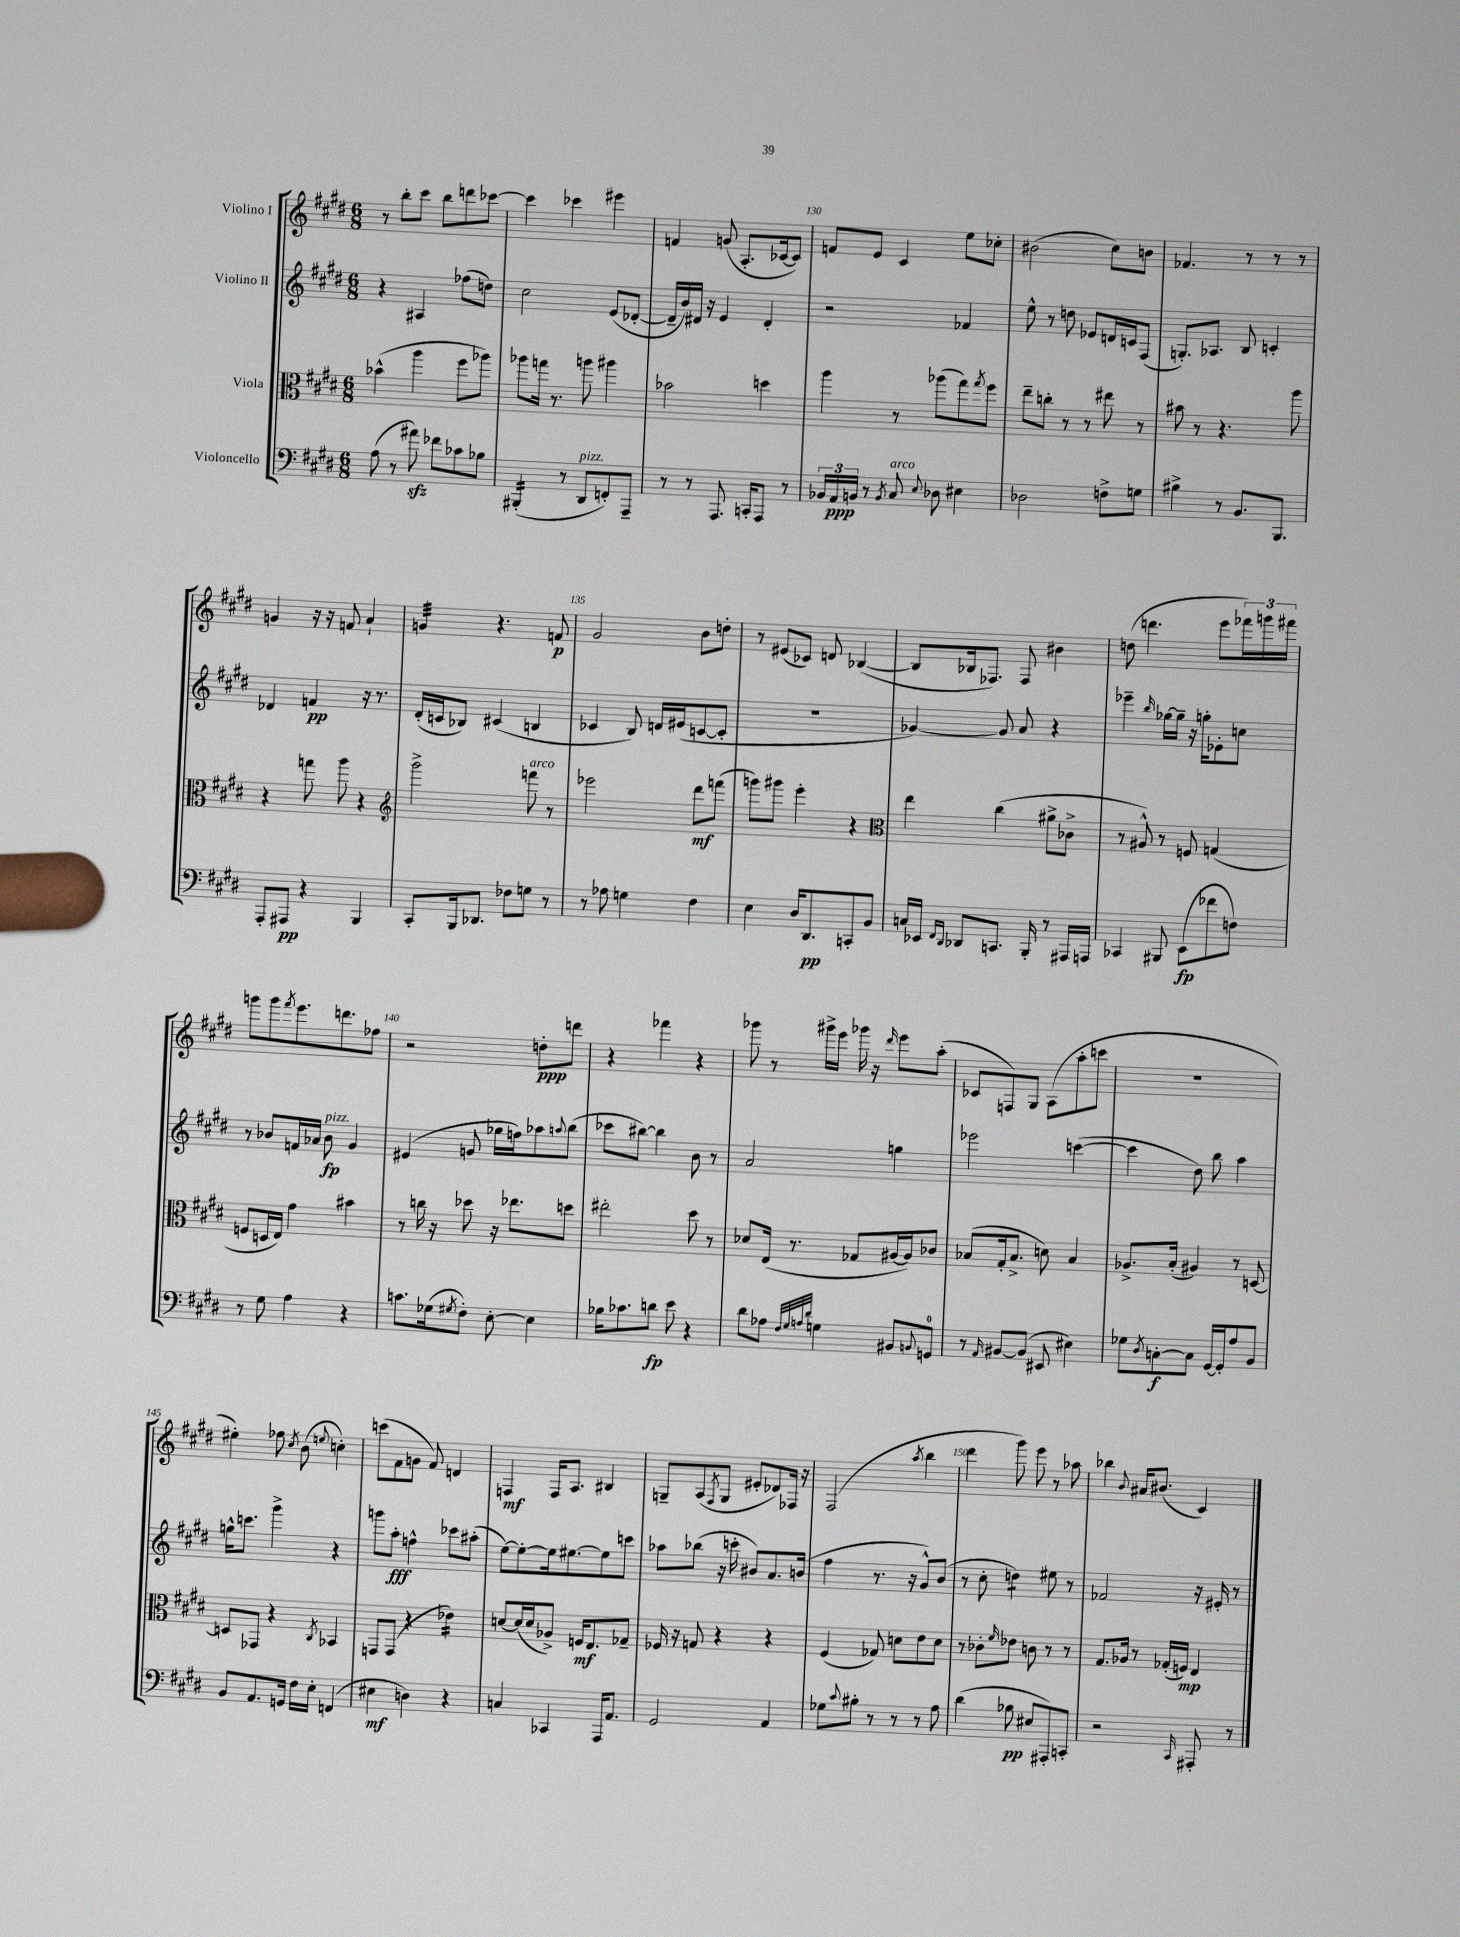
<<
\new StaffGroup <<
\new Staff = "s0" \with { instrumentName = "Violino I" } {
    \clef treble \key e \major \numericTimeSignature \time 6/8
    r8 b''8-. cis'''8 b''8 d'''8 ces'''8~ |
    ces'''4 ces'''4 eis'''4 |
    f'4 g'8( a8.-. ces'16~ ces'8) |
    f'8 e'8 cis'4 e''8 ces''8-. |
    bis'2( cis''8) b'8 |
    fes'4. r8 r8 r8 |
    g'4 r16 r16 f'8 a'4-! |
    g'4:32 r4. f'8\p |
    gis'2 b'8 d''8-. |
    r8 eis'8( ces'8) d'8 bes4~( |
    bes8 bes16 fes8.) fes8 bis'4 |
    d''8( d'''4. e'''8 \tuplet 3/2 { fes'''16) g'''16 fis'''16 } |
    g'''8 g'''8 \acciaccatura { fis'''8 } e'''8. d'''8. fes''8 |
    r2 d''8-.\ppp d'''8 |
    r4 fes'''4 r4 |
    ges'''8 r8 gis'''16-> e'''16 ges'''16 r16 \grace { dis'''16 } e'''8 a''8-.( |
    ces'8 f8) gis8 a8( a''8-. c'''8 |
    R2. |
    eis''4-.) fes''8 \acciaccatura { cis''8 } b'8( \appoggiatura { e''8 } c''4-.) |
    c'''8( fis'8 g'8 fis'8) d'4 |
    f4\mf f16 a8. bis4 |
    g8-- a8( \acciaccatura { fis8 } g8 eis'8-. des'8) fes16 r16 |
    fis2( \acciaccatura { a''8 } b''4 |
    dis'''4 gis'''8) e'''8 r8 aes''8 |
    bes''4 \appoggiatura { b'8 } ais'16 bis'8.( cis'4) \bar "|." |
}
\new Staff = "s1" \with { instrumentName = "Violino II" } {
    \clef treble \key e \major \numericTimeSignature \time 6/8
    r4 ais4 fes''8( d''8) |
    cis''2 e'8( des'8~-. |
    des'16-- b'16) dis'16 r16 e'4 dis'4-. |
    r2 fes'4 |
    e''8-^ r8 d''8 ees'8 d'16 c'16 fis8( |
    g8.-.) aes8. b8 c'4-. |
    des'4 f'4\pp r16 r8. |
    dis'16-.( c'16 bes8) cis'4( b4 |
    ces'4 b8) d'16 eis'16( c'8~ c'8-. |
    R2. |
    ges'4~) ges'8 a'8 r4 |
    ees'''4-- \grace { b''16 } ges''16~ ges''16-- r16 g''16-. ees'8-. c''8 |
    r8 bes'8 f'16 aes'16 bes'8\fp^\markup { \italic "pizz." } gis'4 |
    eis'4( g'8 ges''16 f''16) aes''8 \appoggiatura { a''8 } b''8( |
    ces'''8 bis''8~) bis''4 b'8 r8 |
    a'2 g''4 |
    ees'''2 c'''4~( |
    c'''4 dis''8) b''8 a''4 |
    g''16-^ c'''8. gis'''4-> r4 |
    g'''8 a''8-.\fff f''4-^ ces'''8 ais''8-.( |
    e''8~) e''8~-. e''16 eis''8.~ eis''8 c'''8 |
    aes''8 bes''8( r16 c'''16-. bis'8) a'8. b'16( |
    fis''4 r8. r16 gis'8-^) b'8( |
    r8 cis''8-. d''4:8) eis''8 r8 |
    fes'2 r16 eis'16-. r8 \bar "|." |
}
\new Staff = "s2" \with { instrumentName = "Viola" } {
    \clef alto \key e \major \numericTimeSignature \time 6/8
    bes'4-^( a''4 fis''8 aes''8) |
    aes''8 g''16 r8. a''8 ais''4 |
    bes'2 d''4 |
    a''4 r8 aes''8( gis''8) \acciaccatura { gis''8 } fis''8 |
    e''8-- c''8-. r8 r8 eis''8 r8 |
    bis'8 r8 r4. a''8 |
    r4 g''8 a''8 r4 |
    \clef treble gis'''2-> f'''8^\markup { \italic "arco" } r8 |
    ees'''2 dis'''8\mf f'''8( |
    g'''8) gis'''8 e'''4-. r4 |
    \clef alto e''4 cis''4( ais'8-> ces'8-> |
    r8 ais8-^) r8 f8 g4( |
    f8 d16 e16) gis'4 bis'4 |
    r8 c''16 r16 des''8 r16 ees''8. d''8 |
    eis''2-. dis''8 r8 |
    des'8 e16( r8. ges8 ais16~ ais16) ces'8 |
    bes8( gis16-. bes8.-> d'8) bes4 |
    aes8.-> b16-.( ais4) r8 d8~ |
    d8 ges,8 r4 \acciaccatura { cis8 } bes,4 |
    g,8 g,8( r4 ees'4:16) |
    d'8~ d'16( d'16 aes8->) f16\mf e8. ges8-- |
    fes16 r16 g8 r4 r4 |
    fis4( ges8) d'8 e'8 d'8 |
    r8 ces'8-. \grace { fis'16 } ees'8 c'8 r8 r8 |
    gis8. aes16 r8 ges16-.( f16\mp) e4 \bar "|." |
}
\new Staff = "s3" \with { instrumentName = "Violoncello" } {
    \clef bass \key e \major \numericTimeSignature \time 6/8
    a8( r8 ais'8\sfz) fes'8 ces'8 bes8 |
    bis,,4:16-.( r8 dis,8^\markup { \italic "pizz." } f,8-.) a,,8-- |
    r8 r8 a,,8. c,16-. a,,8 r8 |
    \tuplet 3/2 { bes,16 a,16\ppp b,16 } r8 \acciaccatura { b,8 } cis8^\markup { \italic "arco" } \appoggiatura { e8 } des8 eis4 |
    des2 f8-> g8 |
    bis4-> r8 b,8. b,,8. |
    a,,8-. ais,,8\pp r4 b,,4 |
    cis,8-. b,,16 des,8. fes8 g8 r8 |
    r8 aes8 g4 fis4 |
    e4 dis16 dis,8.\pp c,8-. b,8 |
    c16 ees,16 \grace { fis,16 dis,16 } des,8 c,8. b,,16-. r8 ais,,16 a,,16 |
    ces,4 bis,,8 e,8\fp( fes'8 f8) |
    r8 gis8 a4 r4 |
    c'8. ges16( \acciaccatura { gis8 } fis8-.) e8~-. e4 |
    bes16 ces'8. d'8\fp e'8 r4 |
    dis'8 aes8 \grace { fis32 gis32 a32 dis'32 } g4 bis,8 \appoggiatura { b,8 } g,8-0 |
    r8 \grace { a,16 } bis,8~ bis,8( eis,8 eis4) |
    ges8 \acciaccatura { dis8 } c8~-.\f c8 gis,16~ gis,16-. a8 b,8 |
    b,8 a,8. g,16 fis16 e16-. f,4( |
    eis4\mf d4) r4 |
    c4 ces,4 a,,16 a,8. |
    gis,2 a,4 |
    ges8 \appoggiatura { cis'8 } bis8-. r8 r8 r8 a8 |
    dis'4( bes8\pp eis8 ais,,8-.) c,8-. |
    r2 \grace { cis,16 } ais,,8-. r8 \bar "|." |
}
>>
>>
\layout { \context { \Score currentBarNumber = #127 \override BarNumber.break-visibility = ##(#f #t #t) barNumberVisibility = #(every-nth-bar-number-visible 5) } }
